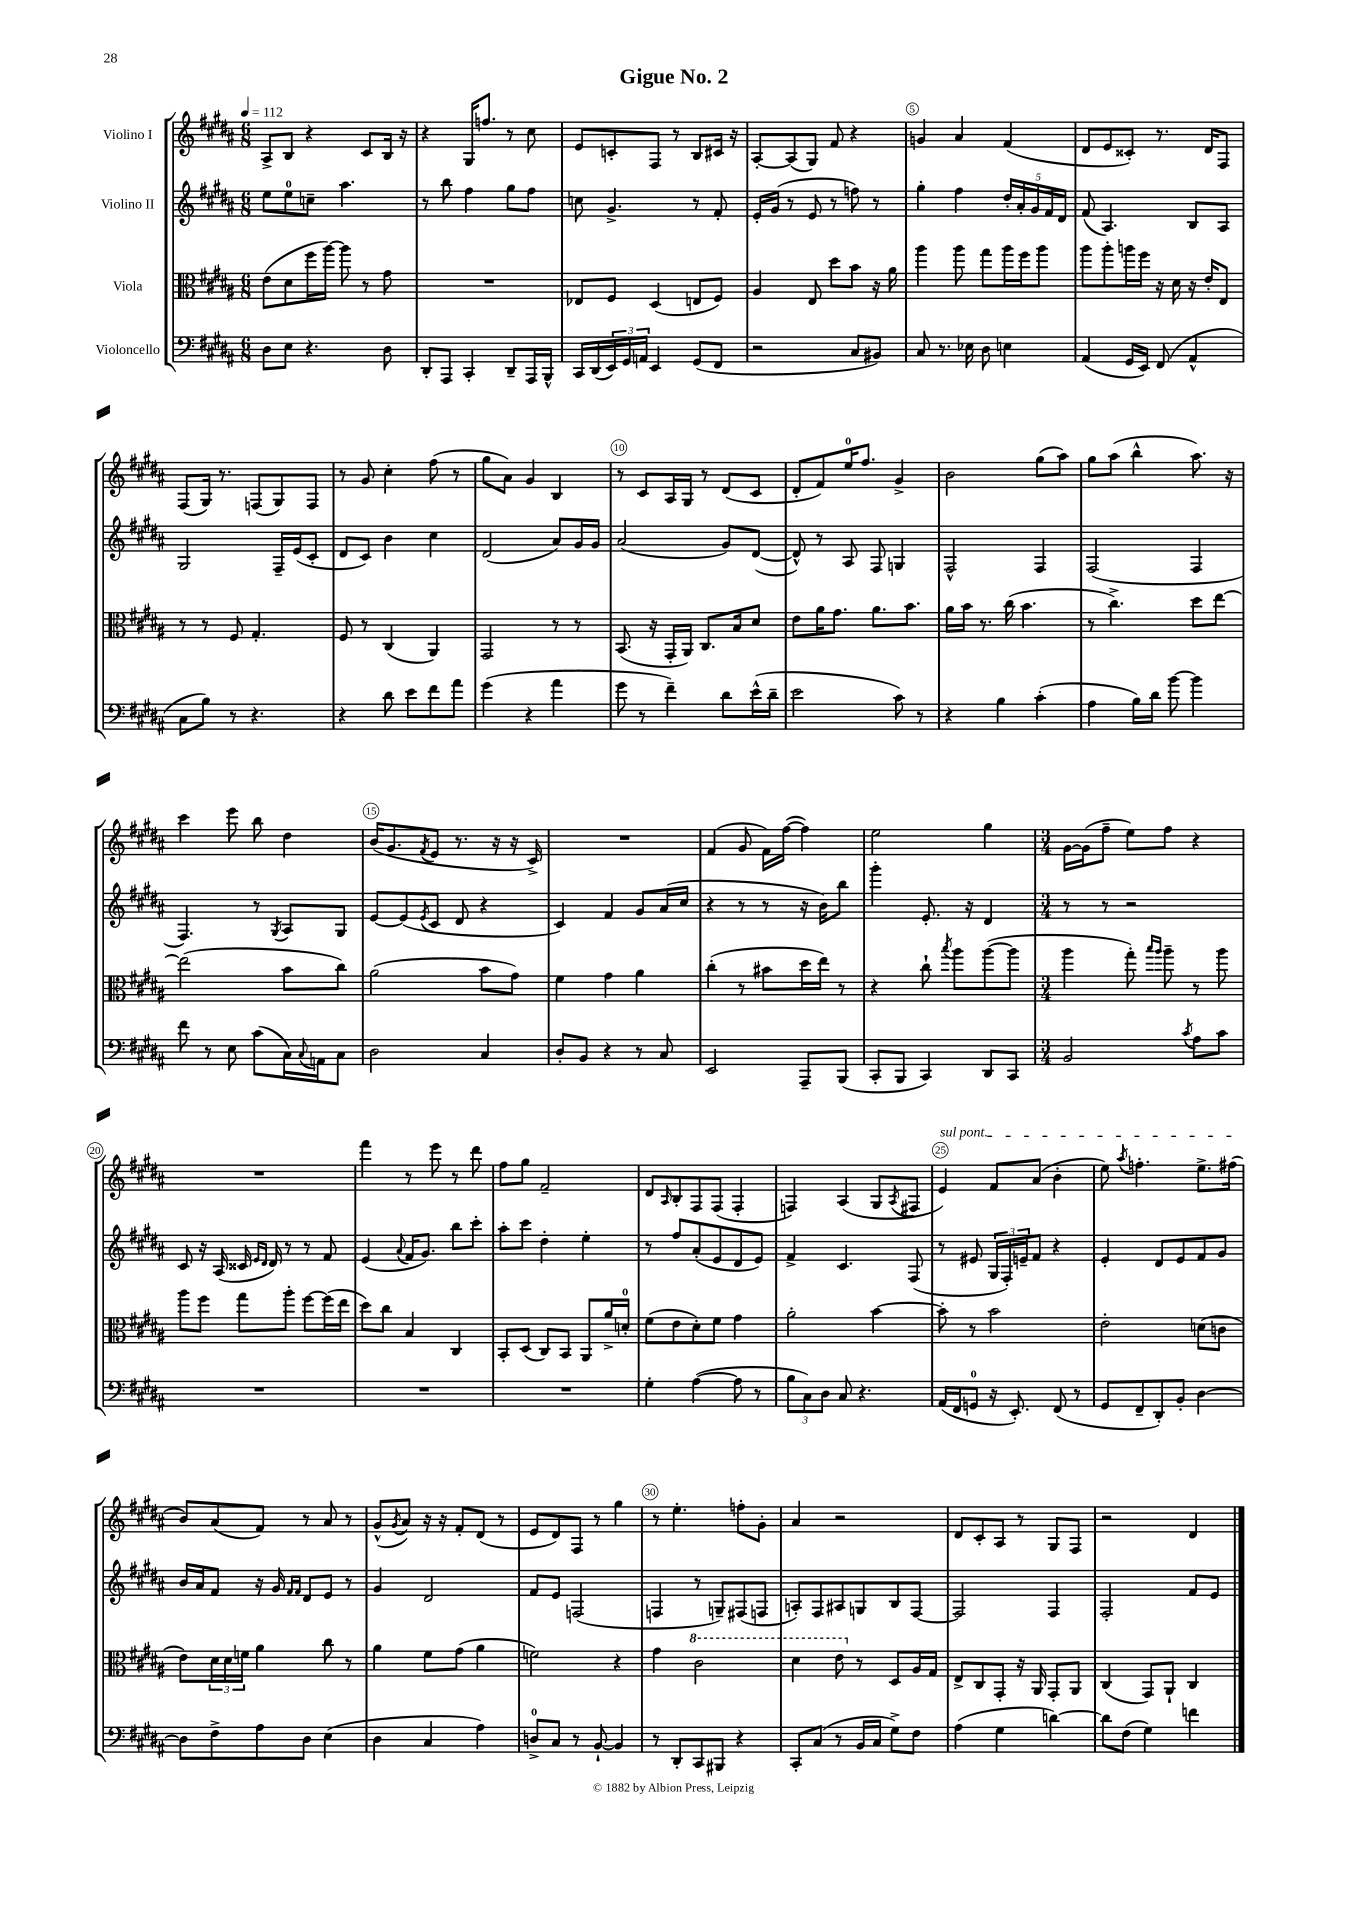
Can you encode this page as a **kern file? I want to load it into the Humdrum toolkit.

**kern	**kern	**kern	**kern
*part4	*part3	*part2	*part1
*staff4	*staff3	*staff2	*staff1
*I"Violoncello	*I"Viola	*I"Violino II	*I"Violino I
*clefF4	*clefC3	*clefG2	*clefG2
*k[f#c#g#d#a#]	*k[f#c#g#d#a#]	*k[f#c#g#d#a#]	*k[f#c#g#d#a#]
*M6/8	*M6/8	*M6/8	*M6/8
*MM112	*MM112	*MM112	*MM112
=1	=1	=1	=1
8D#\L	(8e\L	8ee\L	8A#^/L
8E\J	8d#\	8ee\	8B/J
4.r	16ff#\L	8ccn~\J	4r
.	[16aa#\JJ)	.	.
.	8aa#\]	4.aa#\	.
.	8r	.	8c#/L
8D#\	8g#\	.	16B/Jk
.	.	.	16r
=2	=2	=2	=2
8DD#'/L	2.r	8r	4r
8AAA#/J	.	8bb\	.
4CC#'/	.	4ff#\	16G#/KL
.	.	.	8.ffn/J
8DD#~/L	.	8gg#\L	8r
16AAA#/L	.	8ff#\J	8cc#\
16BBB^^/JJ	.	.	.
=3	=3	=3	=3
16CC#/LL	8E-X/L	8ccn\	8e/L
(16DD#/	.	.	.
24EE/)	8F#/J	4.g#^/	8cn'/
24GG#/	.	.	.
24AAn/JJ	.	.	.
4EE/	(4D#/	.	8F#/J
.	.	.	8r
(8GG#/L	8En/L	8r	8B/L
8FF#/J	8F#/J)	8f#'/	16c#X/Jk
.	.	.	16r
=4	=4	=4	=4
2r	4A#/	16e'/LL	[8A#'/L
.	.	(16g#/JJ	.
.	.	8r	(8A#/]
.	8E/	8e/	8G#/J)
.	8dd#\L	8r	8f#/
8C#/L	8b\J	8ffn\)	4r
8BB#X/J)	16r	8r	.
.	16a#\	.	.
=5	=5	=5	=5
8C#/	4aa#\	4gg#'\	4gn/
8.r	.	.	.
.	8aa#\	4ff#\	4a#/
16E-X\	.	.	.
8D#\	8gg#\L	.	.
4En\	16aa#\L	20dd#'/LL	(4f#/
.	.	20a#'/	.
.	16ff#\J	.	.
.	.	20g#/	.
.	8aa#\J	.	.
.	.	20f#/	.
.	.	20d#/JJ	.
=6	=6	=6	=6
(4AA#/	8aa#\L	(8f#/	8d#/L
.	8aa#'\	4.A#/)	8e/
16GG#/LL	16aan\L	.	8c##X'/J)
16EE/JJ)	16ff#\JJ	.	.
(8FF#/	16r	.	8.r
.	16d#\	.	.
4AA#^^/	16r	8B/L	.
.	16e'/KL	.	16d#/KL
.	8E/J	8A#/J	8F#/J
!!LO:LB:g=z
=7	=7	=7	=7
8C#\L	8r	2G#/	(8F#/L
8B\J)	8r	.	16G#/Jk)
.	.	.	8.r
8r	8F#/	.	.
4.r	4.G#'/	.	(8Fn/L
.	.	16F#~/LL	8G#/)
.	.	(16e/J	.
.	.	8c#'/J	8F/J
=8	=8	=8	=8
4r	8F#/	8d#/L	8r
.	8r	8c#/J)	8g#/
8d#\	(4C#/	4b\	4cc#'\
8e\L	.	.	.
8f#\	4AA#/)	4cc#\	(8ff#\
8a#\J	.	.	8r
=9	=9	=9	=9
(4g#\	2GG#/	(2d#/	8gg#\L
.	.	.	8a#\J)
4r	.	.	4g#/
4a#\	8r	8a#/L)	4B/
.	8r	16g#/L	.
.	.	16g#/JJ	.
=10	=10	=10	=10
8g#\	(8.BB/	(2a#/	8r
8r	.	.	8c#/L
.	16r	.	.
4f#~\)	16GG#'/LL	.	16A#/L
.	16AA#/JJ)	.	16G#/JJ
.	8.C#/L	.	8r
8d#\L	.	8g#/L)	(8d#/L
.	16B/k	.	.
(16e^^\L	8d#/J	([8d#/J	8c#/J
16d#~\JJ	.	.	.
=11	=11	=11	=11
2e\	8e\L	8d#^^/])	8d#'/L
.	16a#\K	8r	8f#/)
.	8.g#\J	.	.
.	.	8A#/	16ee/K
.	.	.	8.ff#/J
.	8.a#\L	8F#/	.
8c#\)	.	4Gn/	4g#^/
.	8.b\J	.	.
8r	.	.	.
=12	=12	=12	=12
4r	16a#\LL	2F#^^/	2b\
.	16b\JJ	.	.
.	8.r	.	.
4B\	.	.	.
.	(16cc#\	.	.
.	4.b\	.	.
(4c#'\	.	4F#/	(8gg#\L
.	.	.	8aa#\J)
=13	=13	=13	=13
4A#\	8r	(2F#/	8gg#\L
.	4.cc#^\)	.	(8aa#\J
16B\LL)	.	.	4bb^^\
16d#\JJ	.	.	.
[8b\	.	.	.
4b\]	8dd#\L	4F#/	8.aa#\)
.	[8ee\J	.	.
.	.	.	16r
!!LO:LB:g=z
=14	=14	=14	=14
8f#\	(2ee\]	4.F#/)	4ccc#\
8r	.	.	.
8E\	.	.	8eee\
(8c#\L	.	8r	8bb\
.	.	8qG#/	.
16C#\L)	8b\L	8A#/L	4dd#\
8qqC#/	.	.	.
16AAn\J	.	.	.
8C#\J	8cc#\J)	8G#/J	.
=15	=15	=15	=15
2D#\	(2a#\	[8e/L	(16b/KL
.	.	.	8.g#/
.	.	(8e/]	.
.	.	8qe/	8qf#/
.	.	8c#/J	8e/J
.	.	8d#/	8.r
4C#/	8b\L	4r	.
.	.	.	16r
.	8g#\J)	.	16r
.	.	.	16c#^/)
=16	=16	=16	=16
8D#'/L	4f#\	4c#/)	2.r
8BB/J	.	.	.
4r	4g#\	4f#/	.
8r	4a#\	8g#/L	.
8C#/	.	(16a#/L	.
.	.	16cc#/JJ	.
=17	=17	=17	=17
2EE/	(4cc#'\	4r	(4f#/
.	8r	8r	8g#/
.	8b#X\L	8r	16f#\LL)
.	.	.	([16ff#\JJ
8AAA#~/L	16dd#\L	16r	4ff#\])
.	16ee\JJ)	16b\KL)	.
(8BBB/J	8r	8bb\J	.
=18	=18	=18	=18
8CC#'/L	4r	4ggg#'\	2ee\
8BBB/J	.	.	.
4CC#/)	8cc#`\	8.e'/	.
.	8qbb/	.	.
.	8aa#\L	.	.
.	.	16r	.
8DD#/L	([8aa#\	4d#/	4gg#\
8CC#/J	8aa#\J]	.	.
=19	=19	=19	=19
*M3/4	*M3/4	*M3/4	*M3/4
2BB/	4aa#\	8r	[16g#\LL
.	.	.	(16g#\J]
.	.	8r	8ff#~\J
.	8gg#'\)	2r	8ee\L)
.	16qqbb/LL	.	.
.	16qqaa#/JJ	.	.
.	8aa#~\	.	8ff#\J
8qc#/	.	.	.
8A#\L	8r	.	4r
8c#\J	8aa#\	.	.
!!LO:LB:g=z
=20	=20	=20	=20
2.r	8aa#\L	8c#/	2.r
.	8ff#\J	16r	.
.	.	(16A#/	.
.	8gg#\L	16c##X/	.
.	.	16qqe/LL	.
.	.	16qqd#/JJ	.
.	.	16d#/)	.
.	8aa#'\J	8r	.
.	[8ff#\L	8r	.
.	(16ff#\L]	8f#/	.
.	16ee\JJ	.	.
=21	=21	=21	=21
2.r	8dd#\L)	(4e/	4fff#\
.	8cc#\J	.	.
.	.	8qqa#/	.
.	4B/	16f#/KL	8r
.	.	8.g#/J)	.
.	.	.	8eee\
.	4C#/	8bb\L	8r
.	.	8ccc#'\J	8ddd#\
=22	=22	=22	=22
2.r	8BB'/L	8aa#'\L	8ff#\L
.	(8D#/J	8ccc#\J	8gg#\J
.	8C#/L)	4dd#'\	2f#~/
.	8BB/J	.	.
.	8AA#/L	4ee'\	.
.	16a#^/L	.	.
.	16dn'/JJ	.	.
=23	=23	=23	=23
4G#'\	(8f#\L	8r	8d#/L
.	.	.	16qqA#/
.	8e\	8ff#/L	8B'/
([4A#\	8d#'\)	(8a#'/	8F#/
.	8f#\J	8e/	(8F#/J
8A#\]	4g#\	8d#/	4F#'/
8r	.	8e/J)	.
=24	=24	=24	=24
12B\L	2a#'\	4f#^/	4Fn/)
12C#\)	.	.	.
12D#\J	.	.	.
8C#/	.	4.c#/	(4A#/
4.r	.	.	.
.	[4b\	.	8G#/L
.	.	.	8qA#/
.	.	(8F#/	8F#X/J
=25	=25	=25	=25
!	!	!	!LO:TX:a:i:t=sul pont.
(16AA#/LL	8b'\]	8r	4e/)
16FF#/J	.	.	.
8GGn/J	8r	8e#X/	.
16r	2b\	24G#/LL	8f#/L
.	.	24F#'/)	.
8.EE'/)	.	.	.
.	.	24en~/J	.
.	.	8f#/J	(8a#/J
(8FF#/	.	4r	4b'\
8r	.	.	.
=26	=26	=26	=26
8GG#/L	2e'\	4e'/	8ee\)
.	.	.	8qaa#/
8FF#~/	.	.	4.ffn'\
8DD#'/)	.	8d#/L	.
8BB'/J	.	8e/	.
[4D#\	(8dn\L	8f#/	8.ee^\L
.	8cn\J	8g#/J	.
.	.	.	(16ff#X\Jk
!!LO:LB:g=z
=27	=27	=27	=27
8D#\L]	8e\L)	16b/LL	8b/L)
.	.	16a#/J	.
8F#^\	24d#\L	8f#/J	(8a#/
.	24d#\	.	.
.	24fn\JJ	.	.
8A#\	4a#\	16r	8f#/J)
.	.	16g#/	.
.	.	16qqf#/LL	.
.	.	16qqf#/JJ	.
8D#\J	.	8d#/L	8r
(4E\	8cc#\	8e/J	8a#/
.	8r	8r	8r
=28	=28	=28	=28
4D#\	4a#\	4g#/	(8g#^^/L
.	.	.	8qg#/
.	.	.	8a#/J)
4C#/	8f#\L	2d#/	16r
.	.	.	16r
.	(8g#\J	.	8f#'/L
4A#\)	4a#\	.	(8d#/J
.	.	.	8r
=29	=29	=29	=29
8Dn^/L	2fn\)	8f#/L	8e/L
8C#/J	.	8e/J	8d#/)
8r	.	(2Fn/	8F#/J
[8BB`/	.	.	8r
4BB/]	4r	.	4gg#\
=30	=30	=30	=30
8r	4g#\	4Fn/	8r
8DD#'/L	.	.	4.ee'\
*	*8va	*	*
8CC#/	2cc#\	8r	.
8BBB#X/J	.	8Gn~/L)	.
4r	.	(8F#X/	8ffn'\L
.	.	8Fn/J	8g#'\J
=31	=31	=31	=31
8CC#'/L	4dd#\	8An'/L)	4a#/
(8C#/J	.	8F#/	.
8r	8ee\	8A#X/	2r
*	*X8va	*	*
16BB/LL	8r	8Gn/	.
16C#/JJ	.	.	.
8G#^\L)	8D#/L	8B/	.
8F#\J	16A#/L	[8F#/J	.
.	16G#/JJ	.	.
=32	=32	=32	=32
(4A#\	8E^/L	2F#/]	8d#/L
.	8C#/	.	8c#'/
4G#\	8GG#'/J	.	8A#/J
.	16r	.	8r
.	16AA#/	.	.
[4dn\)	8GG#'/L	4F#/	8G#/L
.	8AA#/J	.	8F#/J
=33	=33	=33	=33
8d\L]	(4C#/	2F#'/	2r
(8F#\J	.	.	.
4G#\)	8GG#/L)	.	.
.	8AA#`/J	.	.
4fn\	4C#/	8f#/L	4d#/
.	.	8e/J	.
==	==	==	==
*-	*-	*-	*-
